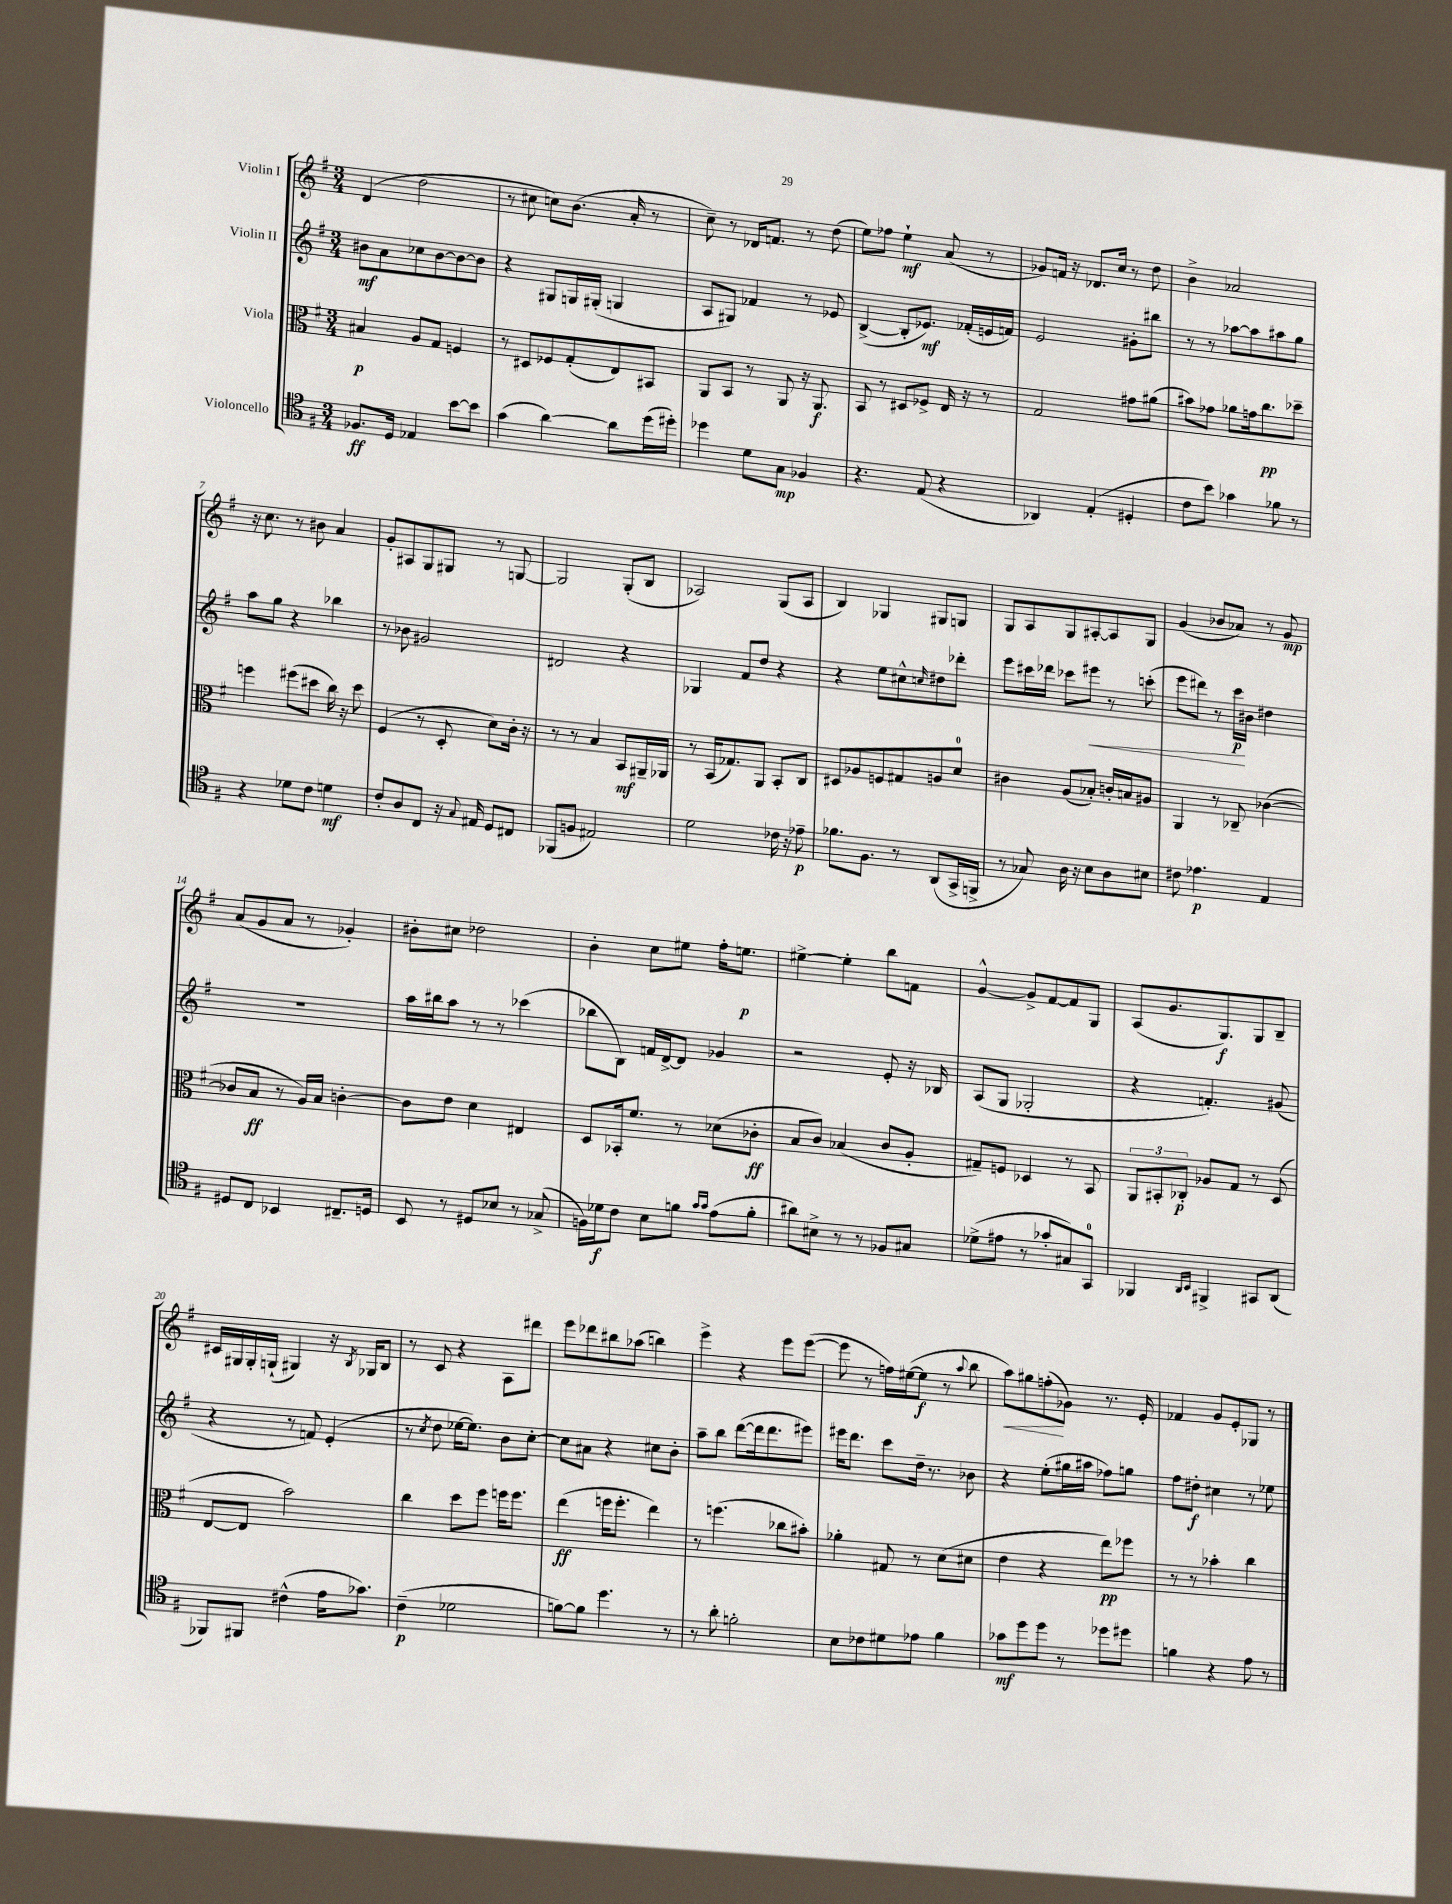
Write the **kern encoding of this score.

**kern	**dynam	**kern	**dynam	**kern	**dynam	**kern	**dynam
*part4	*part4	*part3	*part3	*part2	*part2	*part1	*part1
*staff4	*staff4	*staff3	*staff3	*staff2	*staff2	*staff1	*staff1
*I"Violoncello	*	*I"Viola	*	*I"Violin II	*	*I"Violin I	*
*clefC4	*	*clefC3	*	*clefG2	*	*clefG2	*
*k[f#]	*	*k[f#]	*	*k[f#]	*	*k[f#]	*
*M3/4	*	*M3/4	*	*M3/4	*	*M3/4	*
=1	=1	=1	=1	=1	=1	=1	=1
8.F-X/L	ff	4B#X/	p	8b#X\L	mf	(4d/	.
.	.	.	.	8a\	.	.	.
16D/Jk	.	.	.	.	.	.	.
4E-X/	.	8A/L	.	8cc-X\	.	2dd\	.
.	.	8G/J	.	[8b#\	.	.	.
[8b\L	.	4Fn/	.	8b#\_	.	.	.
8b\J]	.	.	.	8b#\J]	.	.	.
=2	=2	=2	=2	=2	=2	=2	=2
(4g\	.	8r	.	4r	.	8r	.
.	.	8D#X/L	.	.	.	8cc#X\	.
[4a\)	.	8F-X/	.	8G#X/L	.	8ccn\L)	.
.	.	(8G'/	.	16Gn/L	.	(8.b\J	.
.	.	.	.	(16G#X'/JJ	.	.	.
8a\L]	.	8E/)	.	4Gn/	.	.	.
.	.	.	.	.	.	16a'/	.
(16dd\L	.	8BB#X/J	.	.	.	8r	.
16dd#X'\JJ)	.	.	.	.	.	.	.
=3	=3	=3	=3	=3	=3	=3	=3
4dd-X\	.	8AA/L	.	8A/L	.	8cc~\)	.
.	.	8BB/J	.	8G#X/J)	.	8r	.
8d\L	.	8r	.	4f-X/	.	16d-X/KL	.
.	.	.	.	.	.	8.fn/J	.
8G\J	mp	8AA/	.	.	.	.	.
4F-X/	.	16r	.	8r	.	8r	.
.	.	8.AA/	f	.	.	.	.
.	.	.	.	8e-X/	.	(8dd\	.
=4	=4	=4	=4	=4	=4	=4	=4
4.r	.	8BB/	.	([4B^/	.	8ee\L)	.
.	.	8r	.	.	.	8ff-X\J	.
.	.	8D#X/L	.	8B'/L]	.	4ee`\	mf
(8E/	.	8F-X^/J	.	8.e-X/J)	mf	.	.
4r	.	16E/	.	.	.	(8a/	.
.	.	16r	.	(16f-X'/LL	.	.	.
.	.	8r	.	16en/	.	8r	.
.	.	.	.	16fn/JJ)	.	.	.
=5	=5	=5	=5	=5	=5	=5	=5
4AA-X/)	.	2G/	.	2e/	.	8g-X/L)	.
.	.	.	.	.	.	16fn/Jk	.
.	.	.	.	.	.	16r	.
(4E'/	.	.	.	.	.	8.d-X/L	.
.	.	.	.	.	.	16cc/Jk	.
4D#X'/	.	8g#X\L	.	8g#X'\L	.	8r	.
.	.	(8a#X\J	.	8bb#X\J	.	8dd\	.
=6	=6	=6	=6	=6	=6	=6	=6
8c\L	.	8b#X\L)	.	8r	.	4b^\	.
8b\J)	.	8g-X\J	.	8r	.	.	.
4g-X\	.	8a-X\L	.	[8aa-X\L	.	2a-X/	.
.	.	16gn\k	.	8aa-\]	.	.	.
.	.	8.cc\	pp	.	.	.	.
8f-X\	.	.	.	8aa#X\	.	.	.
8r	.	8dd-X~\J	.	8gg\J	.	.	.
!!LO:LB:g=z
=7	=7	=7	=7	=7	=7	=7	=7
4r	.	4ffn\	.	8aa\L	.	16r	.
.	.	.	.	.	.	8.cc\	.
.	.	.	.	8gg\J	.	.	.
8d-X\L	.	(8ff#X\L	.	4r	.	8r	.
8c\J	.	8dd#X\J	.	.	.	8b#X\	.
4dn\	mf	16cc\)	.	4bb-X\	.	4a/	.
.	.	16r	.	.	.	.	.
.	.	8dd#\	.	.	.	.	.
=8	=8	=8	=8	=8	=8	=8	=8
8c'/L	.	(4F#/	.	8r	.	8g'/L	.
8A/	.	.	.	8b-X\	.	8A#X/	.
8C/J	.	8r	.	2g#X/	.	8G/	.
16r	.	8D'/	.	.	.	8G#X/J	.
8qqG/	.	.	.	.	.	.	.
16E#X/	.	.	.	.	.	.	.
8D/L	.	8d\L)	.	.	.	8r	.
8C#X/J	.	16c'\Jk	.	.	.	[8Gn/	.
.	.	16r	.	.	.	.	.
=9	=9	=9	=9	=9	=9	=9	=9
(8FF-X/L	.	8r	.	2d#X/	.	2G/]	.
8Fn/J	.	8r	.	.	.	.	.
2E#X/)	.	4B/	.	.	.	.	.
.	.	8BB/L	mf	4r	.	(8G'/L	.
.	.	16AA#X~/L	.	.	.	8B/J	.
.	.	16AA-X/JJ	.	.	.	.	.
=10	=10	=10	=10	=10	=10	=10	=10
2d\	.	8r	.	4G-X/	.	2A-X/)	.
.	.	(16BB/KL	.	.	.	.	.
.	.	8.G-X/)	.	.	.	.	.
.	.	.	.	8f#/L	.	.	.
.	.	8AA/J	.	8dd/J	.	.	.
16c-X\	.	8BB'/L	.	4r	.	(8G/L	.
16r	.	.	.	.	.	.	.
8e-X~\	p	8C/J	.	.	.	8A-/J	.
=11	=11	=11	=11	=11	=11	=11	=11
8.f-X\L	.	8D#X/L	.	4r	.	4B/)	.
.	.	8A-X/	.	.	.	.	.
8.F#\J	.	.	.	.	.	.	.
.	.	8Fn/	.	8ee\L	.	4G-X/	.
8r	.	8G#X/	.	8cc#X^^\	.	.	.
.	.	.	.	16qqccn/	.	.	.
(8AA/L	.	8An/	.	8dd#X\	.	8G#X/L	.
16GG^/L	.	8d/J	.	8ddd-X'\J	.	8Gn/J	.
16FFn^/JJ	.	.	.	.	.	.	.
=12	=12	=12	=12	=12	=12	=12	=12
8r	.	4c#X\	.	8eee\L	.	8G/L	.
8G-X/)	.	.	.	16ccc#X\L	.	8A/	.
.	.	.	.	16ddd-X\JJ	.	.	.
16A\	.	(8A/L	.	8ccc-X\L	.	8G/	.
16r	.	.	.	.	.	.	.
!	!	!	!	!	!LO:HP:b	!	!
8B\L	.	8B-X'/J)	.	8eee#X\J	<	[8A#X'/	.
8A\	.	16cn'/LL	.	8r	.	8A#/]	.
.	.	16Bn/J	.	.	.	.	.
8B#X\J	.	8A#X/J	.	(8cccn'\	.	8G/J	.
=13	=13	=13	=13	=13	=13	=13	=13
8c#X\	.	4AA/	.	8eee\L	.	(4g/	.
4.e-X\	p	.	.	8ddd#X\J)	.	.	.
.	.	8r	.	8r	.	8b-X/L	.
.	.	8C-X~/	.	16ccc\LL	p	8a-X/J)	.
.	.	.	.	16b#X\JJ	[	.	.
4E/	.	([4c-X\	.	4dd#X\	.	8r	.
.	.	.	.	.	.	8g/	mp
!!LO:LB:g=z
=14	=14	=14	=14	=14	=14	=14	=14
8D#X/L	.	8c-X/L]	.	2.r	.	(8a/L	.
8C/J	.	8B/J	ff	.	.	8g/	.
4BB-X/	.	8r	.	.	.	8a/J	.
.	.	16A/LL)	.	.	.	8r	.
.	.	16B/JJ	.	.	.	.	.
8.C#X~/L	.	[4cn'\	.	.	.	4g-X'/)	.
16Dn/Jk	.	.	.	.	.	.	.
=15	=15	=15	=15	=15	=15	=15	=15
8BB/	.	8c\L]	.	16aa\LL	.	8b#X'\L	.
.	.	.	.	16bb#X\J	.	.	.
8r	.	8e\J	.	8aa\J	.	8cc#X\J	.
8D#X/L	.	4d\	.	8r	.	2dd-X\	.
8B-X/J	.	.	.	8r	.	.	.
8r	.	4E#X/	.	(4ccc-X\	.	.	.
(8G-X^/	.	.	.	.	.	.	.
=16	=16	=16	=16	=16	=16	=16	=16
16Fn\LL)	.	8D/L	.	8bb-X\L	.	4b'\	.
16d-X\J	f	.	.	.	.	.	.
8c\J	.	16BB-X'/k	.	8B\J)	.	.	.
.	.	8.f#/J	.	.	.	.	.
8B\L	.	.	.	16fn/LL	.	8cc\L	.
.	.	.	.	[16d^/J	.	.	.
8fn\J	.	8r	.	8d/J]	.	8ee#X\J	.
16qqg/LL	.	.	.	.	.	.	.
16qqg/JJ	.	.	.	.	.	.	.
(8e\L	.	(8d-X\L	.	4g-X/	.	16ff#'\KL	.
.	.	.	.	.	.	8.een\J	p
8f'\J	.	8c-X'\J	ff	.	.	.	.
=17	=17	=17	=17	=17	=17	=17	=17
8a#X\L)	.	8B/L	.	2r	.	[4ee#X^\	.
8B#X^\J	.	8c/J)	.	.	.	.	.
8r	.	(4B-X/	.	.	.	4ee#'\]	.
8r	.	.	.	.	.	.	.
8F-X/L	.	8c/L	.	8e'/	.	8bb\L	.
8G#X/J	.	8A'/J	.	16r	.	8fn\J	.
.	.	.	.	16B-X/	.	.	.
=18	=18	=18	=18	=18	=18	=18	=18
(8d-X^\L	.	8G#X~/L)	.	(8A/L	.	[4g^^/	.
8e#X\J	.	8Fn/J	.	8G/J	.	.	.
8r	.	4D-X/	.	2G-X'/	.	8g^/L]	.
8g-X'/L	.	.	.	.	.	[8f#/	.
8G#X/)	.	8r	.	.	.	8f#/]	.
8GG/J	.	8BB/	.	.	.	8G/J	.
=19	=19	=19	=19	=19	=19	=19	=19
4FF-X/	.	12AA/L	.	4r	.	(8A/L	.
.	.	12BB#X'/	.	.	.	.	.
.	.	.	.	.	.	8.g/	.
.	.	12C-X'/J	p	.	.	.	.
16qqAA/LL	.	.	.	.	.	.	.
16qqBB/JJ	.	.	.	.	.	.	.
4FF#X^/	.	8A-X/L	.	4.fn'/)	.	.	.
.	.	.	.	.	.	8.G/)	f
.	.	8G/J	.	.	.	.	.
8GG#X/L	.	8r	.	.	.	8G/	.
(8AA/J	.	(8D/	.	(8g#X/	.	8B~/J	.
!!LO:LB:g=z
=20	=20	=20	=20	=20	=20	=20	=20
8FF-X/L)	.	[8E/L	.	4r	.	16c#X/LL	.
.	.	.	.	.	.	16G#X/	.
8FF#X/J	.	8E/J]	.	.	.	16G#'/	.
.	.	.	.	.	.	(16Gn`/JJ	.
(4c#X^^\	.	2b\)	.	8r	.	4G#X/)	.
.	.	.	.	8fn/)	.	.	.
16e\KL	.	.	.	(4e'/	.	16r	.
.	.	.	.	.	.	8qB/	.
8.g-X\J)	.	.	.	.	.	16G-X/KL	.
.	.	.	.	.	.	8B/J	.
=21	=21	=21	=21	=21	=21	=21	=21
(4c~\	p	4cc\	.	8r	.	8r	.
.	.	.	.	8qcc/	.	.	.
.	.	.	.	8dd\	.	8c/	.
2d-X\	.	8dd\L	.	[16ee-X\KL	.	4r	.
.	.	.	.	8.ee-\J])	.	.	.
.	.	8ff#\J	.	.	.	.	.
.	.	16ffn\KL	.	8b\L	.	8A\L	.
.	.	8.ff\J	.	.	.	.	.
.	.	.	.	[8cc'\J	.	8ddd#X\J	.
=22	=22	=22	=22	=22	=22	=22	=22
[8fn\L)	.	(4ee\	ff	8cc\L]	.	8eee\L	.
8f\J]	.	.	.	8a#X\J	.	8ddd-X\	.
4.dd\	.	16ffn\KL	.	4r	.	8bb#X\	.
.	.	8.ff'\J	.	.	.	.	.
.	.	.	.	.	.	(8aa-X\J	.
.	.	4ee\)	.	8cc#X\L	.	4bbn\)	.
8r	.	.	.	8b'\J	.	.	.
=23	=23	=23	=23	=23	=23	=23	=23
8r	.	8r	.	8aa~\L	.	4eee^\	.
8a'\	.	(4.ffn\	.	8bb\J	.	.	.
2fn'\	.	.	.	([8ddd\L	.	4r	.
.	.	.	.	16ddd\k]	.	.	.
.	.	.	.	8.ddd\	.	.	.
.	.	8cc-X\L	.	.	.	8eee\L	.
.	.	8b#X'\J)	.	8eee#X\J)	.	([8eee\J	.
=24	=24	=24	=24	=24	=24	=24	=24
8B\L	.	4a-X'\	.	16eee#X\KL	.	8eee\]	.
.	.	.	.	8.ddd\J	.	.	.
8c-X\	.	.	.	.	.	8r	.
8d#X\	.	8G#X/	.	8ccc\L	.	16ffn\LL)	.
.	.	.	.	.	.	([16ee#X\J	.
8e-X\J	.	8r	.	16dd~\Jk	.	8ee#\J]	f
.	.	.	.	8.r	.	.	.
4f#\	.	(8d\L	.	.	.	8r	.
.	.	.	.	.	.	8qqaa/	.
.	.	8d#X\J	.	8b-X\	.	8bb\	.
=25	=25	=25	=25	=25	=25	=25	=25
!	!	!	!	!	!	!	!LO:HP:b
8g-X\L	mf	4e\	.	4r	.	8aa\L)	<
8dd\	.	.	.	.	.	8gg#X\	.
8dd\J	.	4r	.	(8ee'\L	.	(8ffn'\	.
8r	.	.	.	16gg#X\L	.	8g-X\J)	[
.	.	.	.	16aa#X\JJ	.	.	.
8dd-X\L	.	8ee\L)	pp	8ff-X\L)	.	8.r	.
8dd#X\J	.	8ff-X\J	.	8ggn\J	.	.	.
.	.	.	.	.	.	16e'/	.
=26	=26	=26	=26	=26	=26	=26	=26
4fn\	.	8r	.	8ff#\L	.	4f-X/	.
.	.	8r	.	8dd#X'\J	f	.	.
4r	.	4b-X'\	.	4cc#X\	.	8g/L	.
.	.	.	.	.	.	8e'/	.
8e\	.	4cc\	.	8r	.	8G-X/J	.
8r	.	.	.	8ee-X\	.	8r	.
==	==	==	==	==	==	==	==
*-	*-	*-	*-	*-	*-	*-	*-
